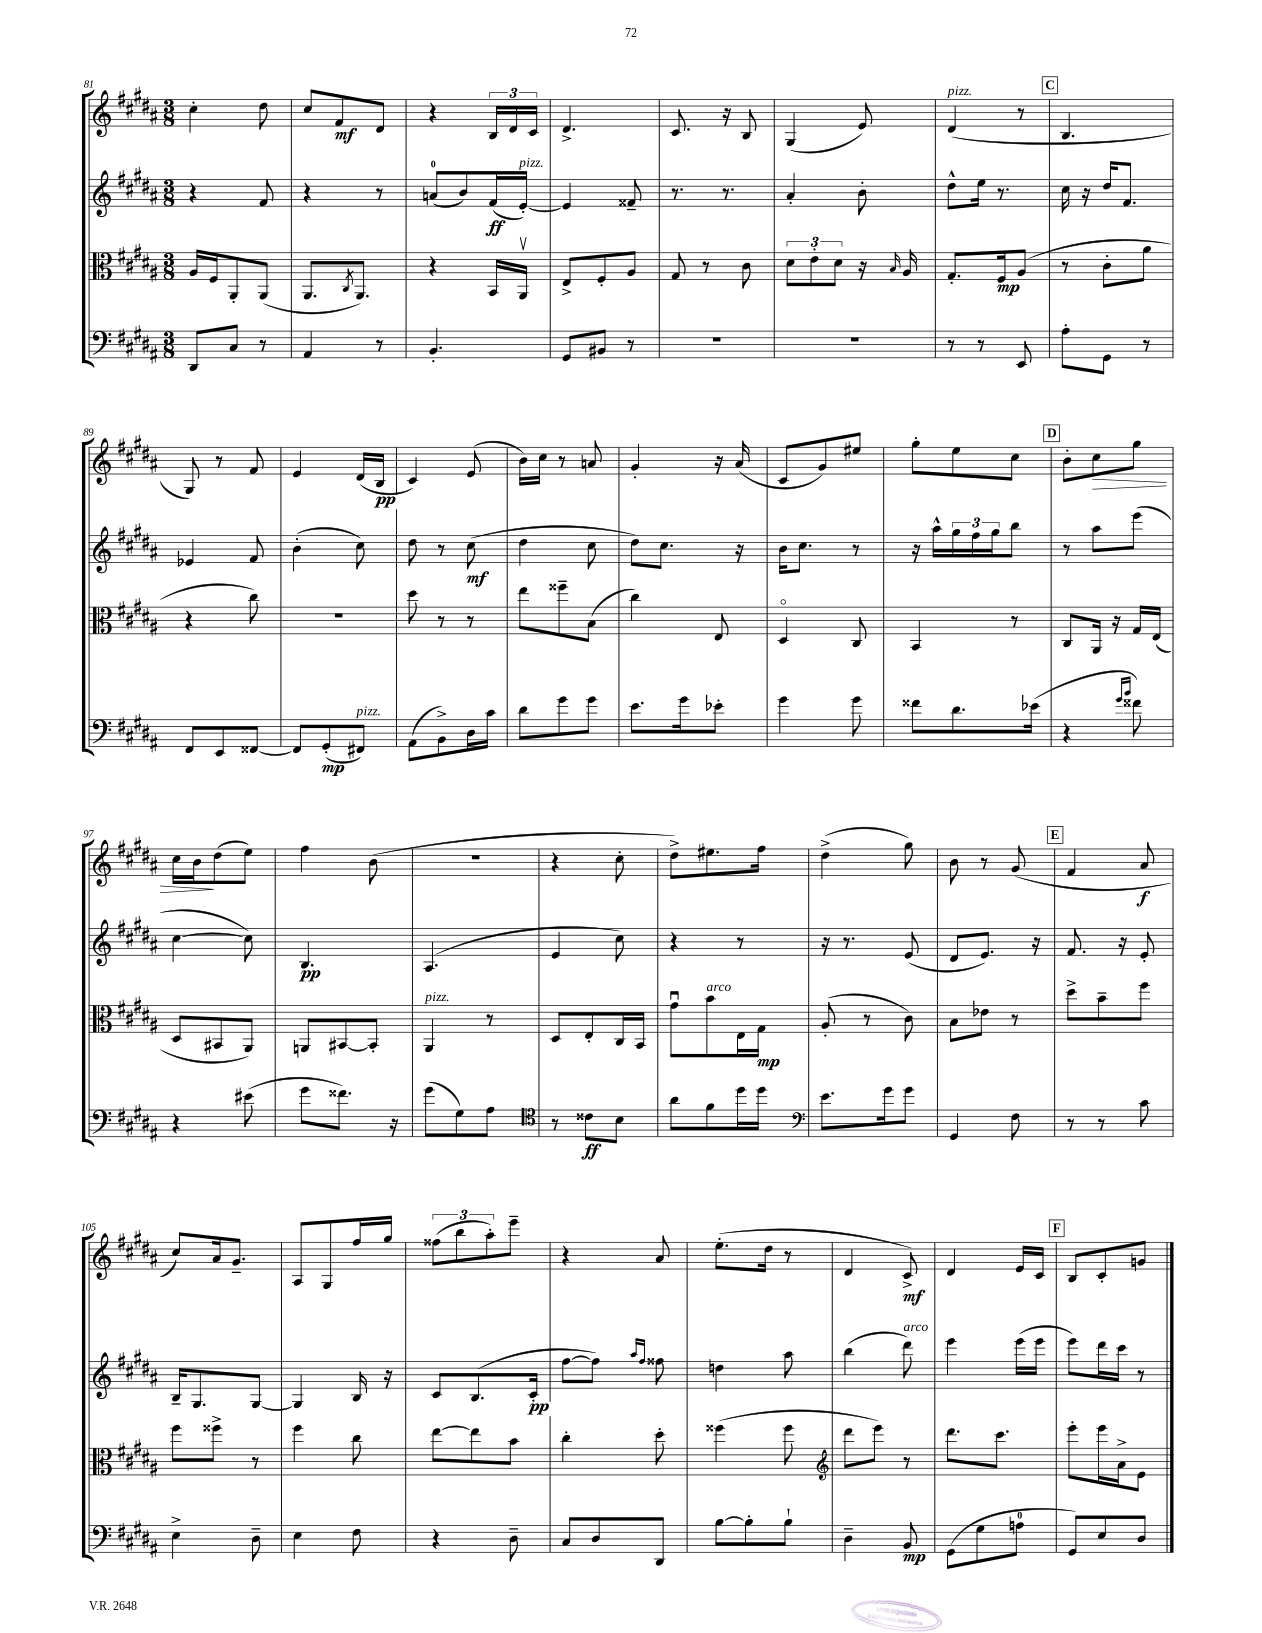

**kern	**kern	**kern	**kern
*staff4	*staff3	*staff2	*staff1
*clefF4	*clefC3	*clefG2	*clefG2
*k[f#c#g#d#a#]	*k[f#c#g#d#a#]	*k[f#c#g#d#a#]	*k[f#c#g#d#a#]
*M3/8	*M3/8	*M3/8	*M3/8
8DD#	16A#	4r	4cc#'
.	16F#	.	.
8C#	8AA#'	.	.
8r	(8AA#	8f#	8dd#
=	=	=	=
4AA#	8.AA#	4r	8cc#
.	.	.	8f#
.	8qC#	.	.
.	8.AA#)	.	.
8r	.	8r	8d#
=	=	=	=
4.BB'	4r	(8a	4r
.	.	8b)	.
.	16BB	(16f#	24B
.	.	.	24d#
.	16AA#v	[16e')	.
.	.	.	24c#
=	=	=	=
8GG#	8E^	4e]	4.d#^
8BB#	8F#'	.	.
8r	8A#	8f##~	.
=	=	=	=
4.r	8G#	8.r	8.c#
.	8r	.	.
.	.	8.r	16r
.	8c#	.	8B
=	=	=	=
4.r	12d#	4a#'	(4G#
.	12e'	.	.
.	12d#	.	.
.	16r	8b'	8e)
.	16qqB	.	.
.	16A#	.	.
=	=	=	=
8r	8.G#'	8dd#^^	(4d#
8r	.	16ee	.
.	16F#	8.r	.
8EE	(8A#	.	8r
=	=	=	=
8A#'	8r	16cc#	4.B
.	.	16r	.
8GG#	8c#'	16dd#	.
.	.	8.f#	.
8r	8a#	.	.
=	=	=	=
8FF#	4r	4e-	8G#)
8EE	.	.	8r
[8FF##	8cc#)	8f#	8f#
=	=	=	=
8FF##]	4.r	(4b'	4e
(8GG#'	.	.	.
8FF#)	.	8cc#)	(16d#
.	.	.	16B
=	=	=	=
(8AA#	8dd#	8dd#	4c#)
8BB^)	8r	8r	.
16D#	8r	(8cc#	(8e
16c#	.	.	.
=	=	=	=
8d#	8ee	4dd#	16b)
.	.	.	16cc#
8g#	8ff##~	.	8r
8g#	(8B	8cc#	8a
=	=	=	=
8.e	4cc#)	8dd#)	4g#'
.	.	8.cc#	.
16g#	.	.	.
8e-'	8E	.	16r
.	.	16r	(16a#
=	=	=	=
4g#	4D#o	16b	8c#
.	.	8.cc#	.
.	.	.	8g#)
8g#	8C#	8r	8ee#
=	=	=	=
8f##	4BB	16r	8gg#'
.	.	16aa#^^	.
8.d#	.	24gg#	8ee
.	.	24ff#	.
.	.	24gg#	.
.	8r	8bb	8cc#
(16e-	.	.	.
=	=	=	=
4r	8C#	8r	8b'
.	16AA#	8aa#	8cc#
.	16r	.	.
16qqg#	.	.	.
16qqb	.	.	.
8f##)	16G#	(8eee	8gg#
.	(16E	.	.
=	=	=	=
4r	8D#	[4cc#	16cc#
.	.	.	16b
.	8BB#	.	(8dd#
(8e#	8AA#)	8cc#])	8ee)
=	=	=	=
8g#	8AA	4.B	4ff#
8.f##)	[8BB#	.	.
.	8BB#']	.	(8b
16r	.	.	.
=	=	=	=
(8g#	4AA#	(4.A#	4.r
8G#)	.	.	.
8A#	8r	.	.
=	=	=	=
*clefC4	*	*	*
8r	8D#	4e	4r
8c##	8E'	.	.
8B	16C#	8cc#)	8cc#'
.	16BB	.	.
=	=	=	=
8a#	8g#u	4r	8dd#^)
8f#	8b	.	8.ee#
16dd#	16E	8r	.
16dd#	16G#	.	16ff#
=	=	=	=
*clefF4	*	*	*
8.e	(8A#'	16r	(4dd#^
.	.	8.r	.
.	8r	.	.
16g#	.	.	.
8g#	8c#)	(8e	8gg#)
=	=	=	=
4GG#	8B	8d#	8b
.	8e-	8.e)	8r
8F#	8r	.	(8g#
.	.	16r	.
=	=	=	=
8r	8dd#^	8.f#	4f#
8r	8b~	.	.
.	.	16r	.
8c#	8ff#	8e'	8a#
=	=	=	=
4E^	8ff#	16B~	8cc#)
.	.	8.G#	.
.	8ff##^	.	16a#
.	.	.	8.g#~
8D#~	8r	[8G#	.
=	=	=	=
4E	4ff#	4G#]	8A#
.	.	.	8G#
8F#	8cc#	16B	16ff#
.	.	16r	16gg#
=	=	=	=
4r	[8ee	8c#	(12ff##
.	.	.	12bb
.	8ee]	(8.B	.
.	.	.	12aa#')
8D#~	8b	.	8eee~
.	.	16c#'	.
=	=	=	=
8C#	4cc#'	[8ff#	4r
8D#	.	8ff#])	.
.	.	16qqaa#	.
.	.	16qqff#	.
8DD#	8dd#'	8ff##	8a#
=	=	=	=
[8B	(4ff##	4dd	(8.ee'
8B']	.	.	.
.	.	.	16dd#
8B`	8ff##	8aa#	8r
=	=	=	=
*	*clefG2	*	*
4D#~	8ddd#	(4bb	4d#
.	8eee)	.	.
8BB	8r	8ddd#)	8c#^)
=	=	=	=
(8GG#	8.ddd#	4eee	4d#
8G#	.	.	.
.	8.ccc#	.	.
8A	.	(16eee	16e
.	.	16eee	16c#
=	=	=	=
8GG#)	8eee'	8eee)	8B
8E	16eee	16ddd#	8c#'
.	16a#^	16ccc#	.
8D#	8e	8r	8g
==	==	==	==
*-	*-	*-	*-
